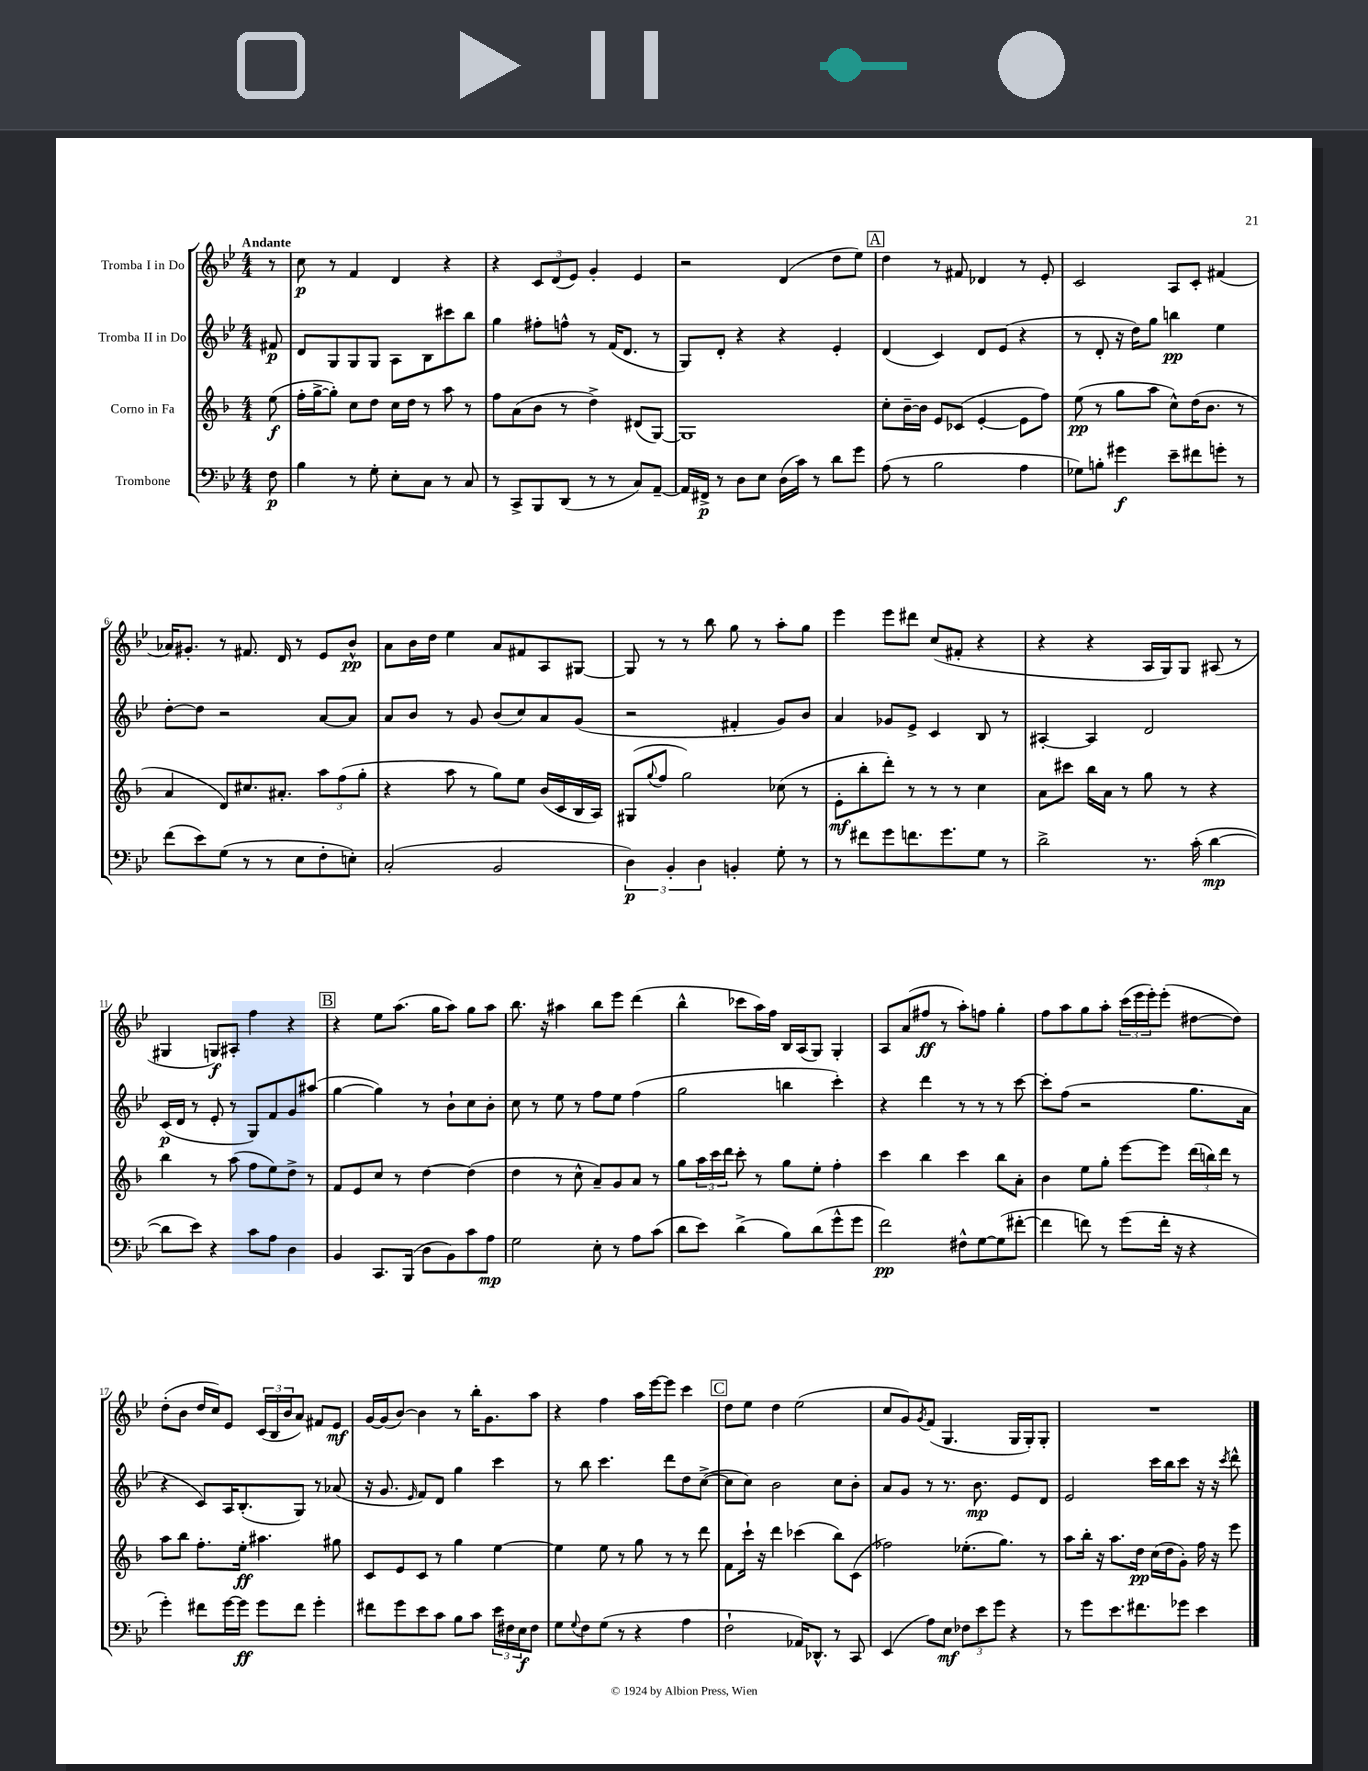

**kern	**kern	**kern	**kern
*staff4	*staff3	*staff2	*staff1
*clefF4	*clefG2	*clefG2	*clefG2
*k[b-e-]	*k[b-]	*k[b-e-]	*k[b-e-]
*M4/4	*M4/4	*M4/4	*M4/4
8F	(8ee	8f#	8r
=	=	=	=
4B-	16ff'	8d	8cc
.	[16gg^	.	.
.	8gg'])	8G	8r
8r	8cc	8G	4f
8G'	8dd	8G	.
8E-'	16cc	8A	4d
.	16dd	.	.
8C	8r	8B-	.
8r	8aa	8ccc#	4r
8C	8r	8bb-	.
=	=	=	=
8r	8ff	4gg	4r
8CC^	(8a	.	.
8BBB-	8b-	8ff#'	12c
.	.	.	(12d
(8DD	8r	8ff^^	.
.	.	.	12e-)
8r	4dd^)	8r	4g'
8r	.	(16f	.
.	.	8.d	.
8C)	(8d#	.	4e-
[8AA~	[8G)	8r	.
=	=	=	=
16AA]	1G]	8G)	2r
16FF#^	.	.	.
8r	.	8d'	.
8D	.	4r	.
8E-	.	.	.
(16D	.	4r	(4d
16c)	.	.	.
8r	.	.	.
8d	.	4e-'	8dd
8g	.	.	8ee-)
=	=	=	=
(8A	8cc'	(4d	4dd
8r	[16b-~	.	.
.	16b-]	.	.
2B-	8e	4c)	8r
.	(8c-	.	8f#
.	[4e'	8d	4d-
.	.	(8e-	.
4A	8e]	4r	8r
.	8ff)	.	8e-'
=	=	=	=
8G-)	(8ee	8r	2c
8B'	8r	8d'	.
4g#	8gg	16r	.
.	.	16dd)	.
.	8aa	8gg	.
8e-~	8cc^^)	4bb	8A
8f#	(16dd	.	8c'
.	8.b-	.	.
8g'	.	4ee-	(4f#
8r	8r	.	.
=	=	=	=
(8f	4a	[8dd'	16a-)
.	.	.	8.g#'
8e-)	.	8dd]	.
(8G	8d)	2r	8r
8r	8.cc#	.	8.f#
8r	.	.	.
.	8.a#'	.	16d
8E-	.	.	8r
8F'	12aa	[8a	8e-
.	(12ff	.	.
8E')	.	8a]	8b-^^
.	12gg'	.	.
=	=	=	=
(2C'	4r	8a	8a
.	.	8b-	16b-
.	.	.	16dd
.	8aa	8r	4ee-
.	8r	8g	.
2BB-	8gg)	(8b-	8a
.	8ee	8cc)	8f#
.	(16b-	8a	8A
.	16c	.	.
.	16B-	(8g	[8G#
.	16A)	.	.
=	=	=	=
6D)	(8G#	2r	8G#]
.	8qqgg	.	.
.	8ff	.	8r
6BB-'	.	.	.
.	2gg)	.	8r
6D	.	.	.
.	.	.	8bb-
4BB'	.	4f#'	8gg
.	.	.	8r
8G'	(8cc-	8g)	8aa'
8r	8r	8b-	8gg
=	=	=	=
8r	8e'	4a	4eee-
8f#	8bb-'	.	.
8g	8ddd')	8g-	8eee-
8.f	8r	8e-^	8ddd#
.	8r	4c	(8cc
8.g	.	.	.
.	8r	.	8f#'
8G	4cc	8B-	4r
8r	.	8r	.
=	=	=	=
2d^	8a	[4A#'	4r
.	8ccc#	.	.
.	16bb-	4A#]	4r
.	16a	.	.
.	8r	.	.
8.r	8gg	2d	16A
.	.	.	16G)
.	8r	.	8G
(16c'	.	.	.
[4d	4r	.	(8A#
.	.	.	8r
=	=	=	=
8d]	4bb-	(16c	4G#
.	.	16d	.
8e-)	.	8r	.
4r	8r	8e-'	8G)
.	(8aa	8r	8A#'
8c	8ff	8G)	4ff
8A	8ee)	8f	.
4D	8dd^	8g	4r
.	8r	(8aa#	.
=	=	=	=
4BB-	8f	[4gg	4r
.	8e	.	.
8.CC	8cc	4gg])	8ee-
.	8r	.	(8.aa
(16BBB-	.	.	.
8D	[4dd	8r	.
.	.	.	16gg
8BB-)	.	8b-`	8aa)
8c	(4dd]	8cc	8gg
8A	.	8b-'	8aa
=	=	=	=
2G	4dd	8cc	8.bb-
.	.	8r	.
.	.	.	16r
.	8r	8ee-	4aa#
.	8cc^^	8r	.
8E-'	8a~)	8ff	8bb-
8r	8g	8ee-	8eee-
8A	8a	(4ff	(4ddd
(8c	8r	.	.
=	=	=	=
8d	8gg	2gg	4bb-^^
8e-)	24aa	.	.
.	24ccc	.	.
.	24ddd	.	.
(4d^	8ccc'	.	8ccc-
.	8r	.	16aa)
.	.	.	16ff
8B-)	8gg	4bb	16B-
.	.	.	(16A
(8d	8ee'	.	8G)
8g^^	4ff'	4ccc')	4G'
8g	.	.	.
=	=	=	=
2f)	4ccc	4r	8A
.	.	.	(8a
.	4bb-	4ddd	8ff#
.	.	.	8r
8F#^^	4ccc	8r	8aa')
[8G	.	8r	8ff
(8G]	8bb-	8r	4gg'
[8f#'	8a'	[8ccc	.
=	=	=	=
4f#]	4b-	8ccc']	8ff
.	.	(8ff	8aa
8f)	8ee	2r	8gg
8r	8gg'	.	8aa'
(8g	[8eee	.	(24ccc
.	.	.	24eee-
.	.	.	24eee-')
16f'	8eee]	.	(8eee-'
16r	.	.	.
4r	(24ddd	8.gg	[8dd#
.	24bb)	.	.
.	24ddd	.	.
.	8r	.	8dd#])
.	.	16a	.
=	=	=	=
4g')	8aa	4r	(8dd'
.	8bb-	.	8b-
8f#	8.ff'	8c)	16dd
.	.	.	16cc)
[16g	.	16A	8e-
16g]	16ee'	(8.B-'	.
8g	4.aa#	.	(24c
.	.	.	24B-
.	.	.	24b-
8f#	.	8G)	8a)
4g'	.	8r	8f#
.	8gg#	(8a-	8e-
=	=	=	=
8f#	8c	16r	[16g
.	.	8.g	(16g]
8g	8e	.	[8b-)
.	.	16qqe-	.
8e-	8c	8f)	4b-]
8c	8r	8d	.
8B-	4gg	4gg	8r
8c	.	.	16bb-'
.	.	.	8.g
24e-	[4ee	4ccc	.
24F#	.	.	.
24E-	.	.	.
8F#	.	.	8aa
=	=	=	=
8G	4ee]	8r	4r
8qqG	.	.	.
8F	.	8bb-	.
(8G	8ee	4.ccc	4ff
8r	8r	.	.
4r	8gg	.	16aa
.	.	.	[16eee-
.	8r	8ddd	8eee-]
4A	8r	8dd	4ccc
.	8ddd	([8cc^	.
=	=	=	=
2F`	8f	8cc]	8dd
.	16ccc`	8cc)	8ee-
.	16r	.	.
.	4ddd	2b-	4dd
16AA-)	(4ccc-	.	(2ee-
8.DD-^^	.	.	.
8r	8bb-)	8cc	.
8CC	(8c	8b-'	.
=	=	=	=
(4EE-	2ff-)	8a	8cc
.	.	8g	8g)
.	.	.	8qg
8A)	.	8r	(8f
8E-	.	8.r	4.G
12F-	(8.ee-'	.	.
.	.	8.b-	.
12e-	.	.	.
12g	.	.	.
.	8.gg)	.	.
4r	.	8e-	16G
.	.	.	16G')
.	8r	8d	8G'
=	=	=	=
8r	8aa	2e-	1r
8g	16bb-'	.	.
.	16r	.	.
8.e-	8.aa	.	.
8.f#	16dd	.	.
.	(16cc	16ccc	.
.	16dd	16bb-	.
8g-	8g')	8ccc	.
4e-	16ff	16r	.
.	16r	16r	.
.	.	8qccc	.
.	8eee	8ddd^^	.
==	==	==	==
*-	*-	*-	*-
